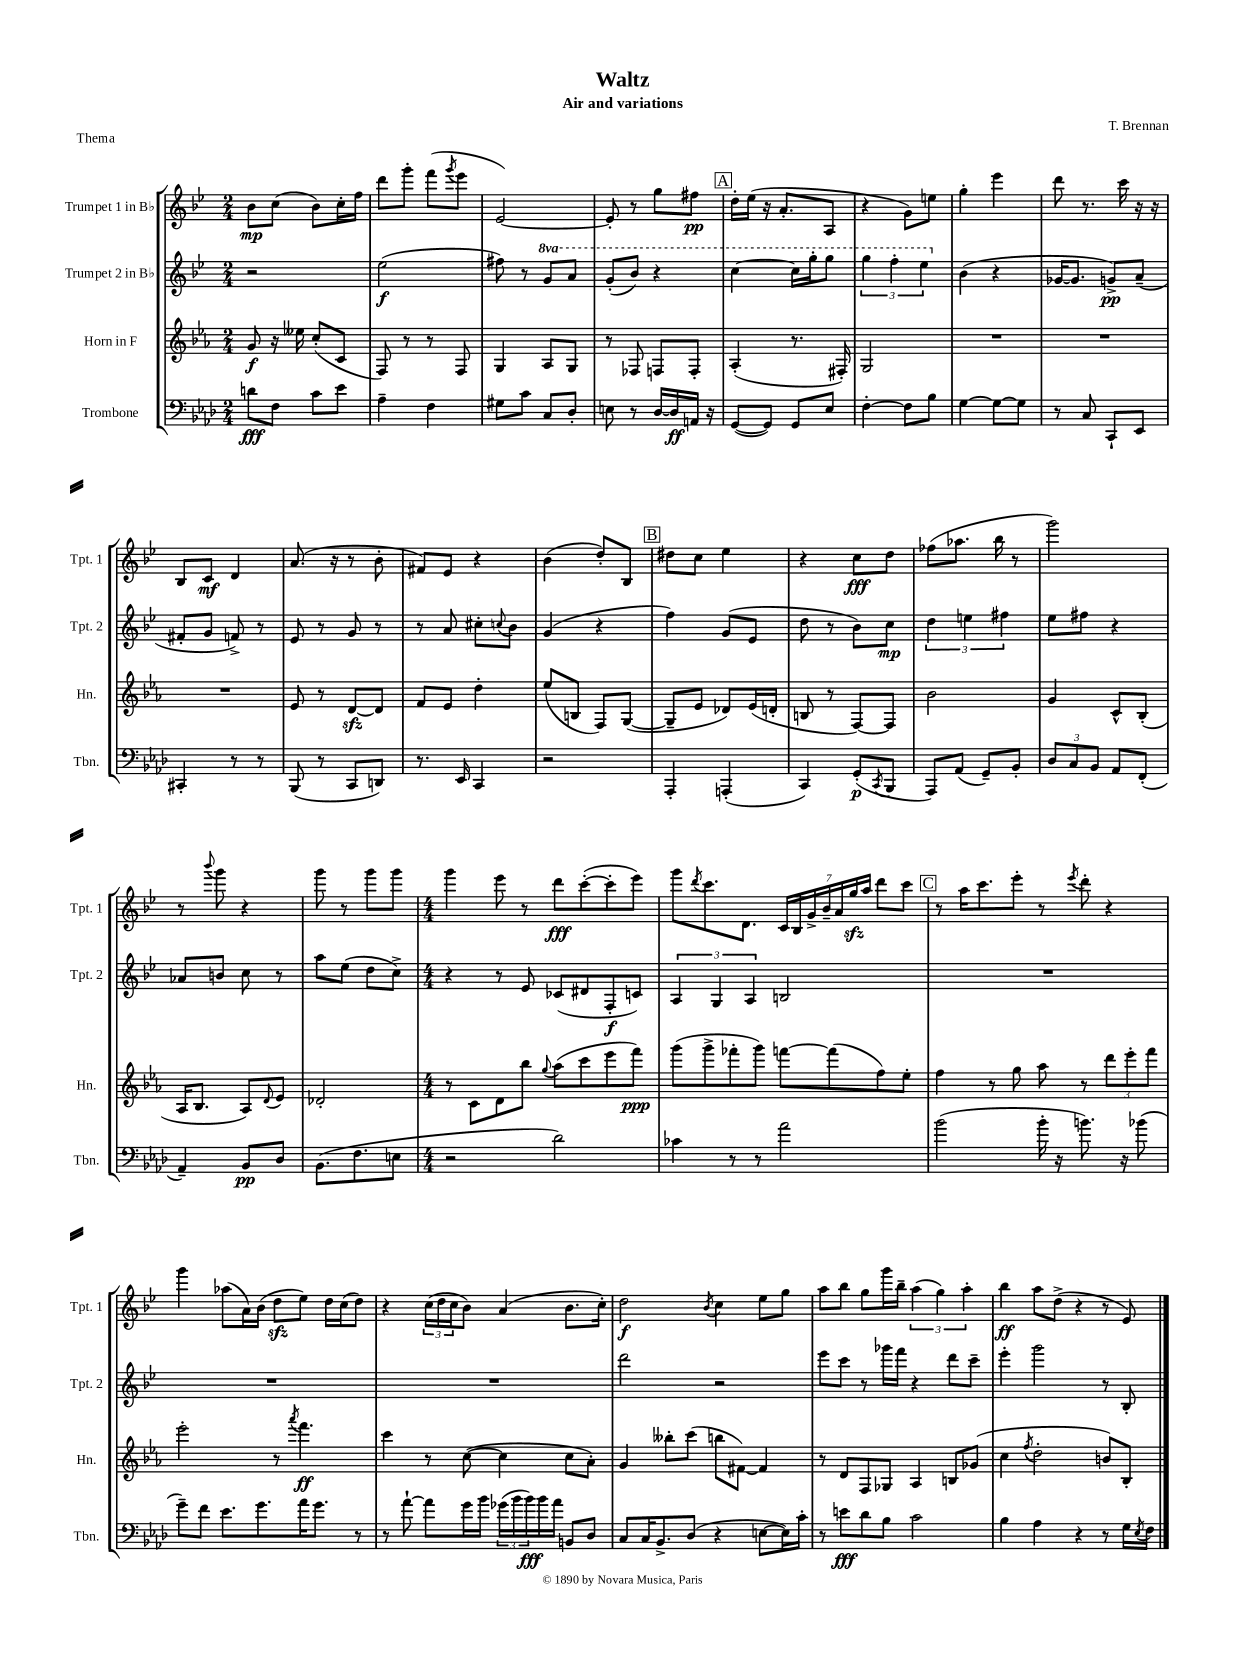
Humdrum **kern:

**kern	**dynam	**kern	**dynam	**kern	**dynam	**kern	**dynam
*part4	*part4	*part3	*part3	*part2	*part2	*part1	*part1
*staff4	*staff4	*staff3	*staff3	*staff2	*staff2	*staff1	*staff1
*I"Trombone	*	*I"Horn in F	*	*I"Trumpet 2 in B♭	*	*I"Trumpet 1 in B♭	*
*I'Tbn.	*	*I'Hn.	*	*I'Tpt. 2	*	*I'Tpt. 1	*
*clefF4	*	*clefG2	*	*clefG2	*	*clefG2	*
*k[b-e-a-d-]	*	*k[b-e-a-]	*	*k[b-e-]	*	*k[b-e-]	*
*M2/4	*	*M2/4	*	*M2/4	*	*M2/4	*
=1	=1	=1	=1	=1	=1	=1	=1
8dn\L	fff	8g/	f	2r	.	8b-\L	mp
8F\J	.	16r	.	.	.	(8cc\J	.
.	.	16ee--X\	.	.	.	.	.
8c\L	.	(8cc'/L	.	.	.	8b-\L)	.
8e-\J	.	8c/J	.	.	.	16cc'\L	.
.	.	.	.	.	.	16ff\JJ	.
=2	=2	=2	=2	=2	=2	=2	=2
4A-~\	.	8F/)	.	(2ee-\	f	8ddd\L	.
.	.	8r	.	.	.	8ggg'\J	.
4F\	.	8r	.	.	.	(8fff\L	.
.	.	.	.	.	.	8qggg/	.
.	.	8F/	.	.	.	8eee-\J	.
=3	=3	=3	=3	=3	=3	=3	=3
8G#X\L	.	4G/	.	8ff#X\)	.	[2e-/)	.
8c\J	.	.	.	8r	.	.	.
*	*	*	*	*8va	*	*	*
8C/L	.	8A-/L	.	8gg/L	.	.	.
8D-'/J	.	8G/J	.	8aa/J	.	.	.
=4	=4	=4	=4	=4	=4	=4	=4
8En\	.	8r	.	(8gg'/L	.	8e-'/]	.
8r	.	8F-X/	.	8bb-/J)	.	8r	.
[16D-/LL	.	8Fn/L	.	4r	.	8gg\L	.
16D-/]	ff	.	.	.	.	.	.
16AAn/JJ	.	8F'/J	.	.	.	8ff#X\J	pp
16r	.	.	.	.	.	.	.
!!LO:REH:place=s1:t=A
=5	=5	=5	=5	=5	=5	=5	=5
([8GG/L	.	(4A-'/	.	[4ccc\	.	16dd'\LL	.
.	.	.	.	.	.	(16ee-\JJ	.
8GG/J])	.	.	.	.	.	16r	.
.	.	.	.	.	.	8.a'/L	.
8GG/L	.	8.r	.	16ccc\LL]	.	.	.
.	.	.	.	16ggg'\J	.	.	.
8E-/J	.	.	.	8ggg\J	.	8A/J	.
.	.	16F#X'/)	.	.	.	.	.
=6	=6	=6	=6	=6	=6	=6	=6
[4F'\	.	2G/	.	6ggg\	.	4r	.
.	.	.	.	6fff'\	.	.	.
8F\L]	.	.	.	.	.	8g\L)	.
.	.	.	.	6eee-\	.	.	.
8B-\J	.	.	.	.	.	8een\J	.
=7	=7	=7	=7	=7	=7	=7	=7
*	*	*	*	*X8va	*	*	*
[4G\	.	2r	.	(4b-\	.	4gg'\	.
8G\L_	.	.	.	4r	.	4eee-\	.
8G\J]	.	.	.	.	.	.	.
=8	=8	=8	=8	=8	=8	=8	=8
8r	.	2r	.	[16g-X/KL	.	8ddd\	.
.	.	.	.	8.g-/J]	.	.	.
8C/	.	.	.	.	.	8.r	.
8CC`/L	.	.	.	8gn^/L)	pp	.	.
.	.	.	.	.	.	16ccc\	.
8EE-/J	.	.	.	(8a~/J	.	16r	.
.	.	.	.	.	.	16r	.
!!LO:LB:g=z
=9	=9	=9	=9	=9	=9	=9	=9
4CC#X'/	.	2r	.	8f#X'/L	.	8B-/L	.
.	.	.	.	8g/J	.	8c/J	mf
8r	.	.	.	8fn^/)	.	4d/	.
8r	.	.	.	8r	.	.	.
=10	=10	=10	=10	=10	=10	=10	=10
(8BBB-/	.	8e-/	.	8e-/	.	(8.a/	.
8r	.	8r	.	8r	.	.	.
.	.	.	.	.	.	16r	.
8CC/L	.	[8dzz/L	.	8g/	.	8r	.
8DDn/J)	.	8d/J]	.	8r	.	8b-'\	.
=11	=11	=11	=11	=11	=11	=11	=11
8.r	.	8f/L	.	8r	.	8f#X/L)	.
.	.	8e-/J	.	8a/	.	8e-/J	.
16EE-/	.	.	.	.	.	.	.
4CC/	.	4dd'\	.	8cc#X'\L	.	4r	.
.	.	.	.	8qqccn/	.	.	.
.	.	.	.	8b-\J	.	.	.
=12	=12	=12	=12	=12	=12	=12	=12
2r	.	(8ee-/L	.	(4g/	.	(4b-\	.
.	.	8Bn/J	.	.	.	.	.
.	.	8F/L)	.	4r	.	8dd'/L)	.
.	.	([8G/J	.	.	.	8B-/J	.
!!LO:REH:place=s1:t=B
=13	=13	=13	=13	=13	=13	=13	=13
4AAA-'/	.	8G~/L]	.	4ff\)	.	8dd#X\L	.
.	.	8e-/J	.	.	.	8cc\J	.
(4AAAn'/	.	8d-X/L)	.	(8g/L	.	4ee-\	.
.	.	(16e-/L	.	8e-/J	.	.	.
.	.	16dn'/JJ	.	.	.	.	.
=14	=14	=14	=14	=14	=14	=14	=14
4CC/)	.	8Bn/	.	8dd\	.	4r	.
.	.	8r	.	8r	.	.	.
(8GG'/L	p	[8F/L)	.	8b-\L)	.	8cc\L	fff
8qCC/	.	.	.	.	.	.	.
8BBB-/J	.	8F/J]	.	8cc\J	mp	8dd\J	.
=15	=15	=15	=15	=15	=15	=15	=15
8AAA-/L)	.	2b-\	.	6dd\	.	(8ff-X\L	.
(8AA-/J	.	.	.	.	.	8.aa-X\J	.
.	.	.	.	6een\	.	.	.
8GG~/L)	.	.	.	.	.	.	.
.	.	.	.	.	.	16bb-\	.
.	.	.	.	6ff#X\	.	.	.
8BB-'/J	.	.	.	.	.	8r	.
=16	=16	=16	=16	=16	=16	=16	=16
12D-/L	.	4g/	.	8ee-\L	.	2ggg\)	.
12C/	.	.	.	.	.	.	.
.	.	.	.	8ff#X\J	.	.	.
12BB-/J	.	.	.	.	.	.	.
8AA-/L	.	8c^^/L	.	4r	.	.	.
(8FF'/J	.	(8B-'/J	.	.	.	.	.
!!LO:LB:g=z
=17	=17	=17	=17	=17	=17	=17	=17
4AA-~/)	.	16A-/KL	.	8a-X/L	.	8r	.
.	.	8.B-/J	.	.	.	.	.
.	.	.	.	.	.	8qqbbb-/	.
.	.	.	.	8bn/J	.	8ggg\	.
8BB-/L	pp	8A-/L)	.	8cc\	.	4r	.
.	.	8qqd/	.	.	.	.	.
8D-/J	.	8e-/J	.	8r	.	.	.
=18	=18	=18	=18	=18	=18	=18	=18
(8.BB-\L	.	2d-X'/	.	8aa\L	.	8ggg\	.
.	.	.	.	(8ee-\J	.	8r	.
8.F\	.	.	.	.	.	.	.
.	.	.	.	8dd\L	.	8ggg\L	.
8En\J	.	.	.	8cc^\J)	.	8ggg\J	.
=19	=19	=19	=19	=19	=19	=19	=19
*M4/4	*	*M4/4	*	*M4/4	*	*M4/4	*
2r	.	8r	.	4r	.	4ggg\	.
.	.	8c\L	.	.	.	.	.
.	.	8d\	.	8r	.	8eee-\	.
.	.	8bb-\J	.	8e-/	.	8r	.
.	.	8qqgg/	.	.	.	.	.
2d-\)	.	(8aa-\L	.	(8c-X/L	.	8ddd\L	fff
.	.	8ccc\	.	8d#X/	.	([8ccc'\	.
.	.	8eee-\	.	8F'/	f	8ccc'\]	.
.	.	8fff\J)	ppp	8cn/J)	.	8eee-\J)	.
=20	=20	=20	=20	=20	=20	=20	=20
4c-X\	.	(8ggg\L	.	6A/	.	8ggg\L	.
.	.	.	.	.	.	8qddd/	.
.	.	8ggg^\	.	.	.	8.ccc\	.
.	.	.	.	6G/	.	.	.
8r	.	8fff-X'\	.	.	.	.	.
.	.	.	.	.	.	8.d\J	.
.	.	.	.	6A/	.	.	.
8r	.	8ggg\J)	.	.	.	.	.
2a-\	.	[8fffn\L	.	2Bn/	.	28c/LL	.
.	.	.	.	.	.	28B-/	.
.	.	.	.	.	.	28g^/	.
.	.	.	.	.	.	28b-~/	.
.	.	(8fff\]	.	.	.	.	.
.	.	.	.	.	.	28a/	.
.	.	.	.	.	.	28ggzz/	.
.	.	.	.	.	.	28aa/JJ	.
.	.	8ff\)	.	.	.	8ddd\L	.
.	.	8ee-'\J	.	.	.	8ccc\J	.
!!LO:REH:place=s1:t=C
=21	=21	=21	=21	=21	=21	=21	=21
(2b-\	.	4ff\	.	1r	.	8r	.
.	.	.	.	.	.	16aa\KL	.
.	.	.	.	.	.	8.ccc\	.
.	.	8r	.	.	.	.	.
.	.	8gg\	.	.	.	8eee-'\J	.
16b-'\	.	8aa-\	.	.	.	8r	.
16r	.	.	.	.	.	.	.
.	.	.	.	.	.	8qeee-/	.
8.bn\)	.	8r	.	.	.	8ddd'\	.
.	.	12ddd\L	.	.	.	4r	.
16r	.	.	.	.	.	.	.
.	.	12eee-'\	.	.	.	.	.
(8b-X\	.	.	.	.	.	.	.
.	.	12fff\J	.	.	.	.	.
!!LO:LB:g=z
=22	=22	=22	=22	=22	=22	=22	=22
8g~\L)	.	2eee-'\	.	1r	.	4ggg\	.
8f\J	.	.	.	.	.	.	.
8.e-\L	.	.	.	.	.	(8aa-X\L	.
.	.	.	.	.	.	16a\L)	.
8.g\	.	.	.	.	.	(16b-\JJ	.
.	.	8r	.	.	.	8ddzz\L	.
.	.	8qaaa-/	.	.	.	.	.
16a-\K	.	4.fff\	ff	.	.	8ee-\J)	.
8.g\J	.	.	.	.	.	.	.
.	.	.	.	.	.	16dd\LL	.
.	.	.	.	.	.	(16cc\J	.
8r	.	.	.	.	.	8dd\J)	.
=23	=23	=23	=23	=23	=23	=23	=23
8r	.	4ccc\	.	1r	.	4r	.
[8a-`\	.	.	.	.	.	.	.
8a-\L]	.	8r	.	.	.	(24cc\LL	.
.	.	.	.	.	.	24dd\	.
.	.	.	.	.	.	24cc\J	.
16g\L	.	([8cc\	.	.	.	8b-\J)	.
16b-\JJ	.	.	.	.	.	.	.
(24g-X\LL	.	4cc\]	.	.	.	(4a/	.
24b-\	.	.	.	.	.	.	.
24b-\)	fff	.	.	.	.	.	.
16b-\	.	.	.	.	.	.	.
16a-\JJ	.	.	.	.	.	.	.
8BBn/L	.	8cc\L	.	.	.	8.b-\L	.
8D-/J	.	8a-'\J)	.	.	.	.	.
.	.	.	.	.	.	16cc'\Jk)	.
=24	=24	=24	=24	=24	=24	=24	=24
8C/L	.	4g/	.	2ddd\	.	2dd\	f
16C/K	.	.	.	.	.	.	.
8.BB-^/	.	.	.	.	.	.	.
.	.	8bb--X'\L	.	.	.	.	.
(8D-/J	.	(8ccc\J	.	.	.	.	.
.	.	.	.	.	.	8qb-/	.
4r	.	8bbn\L	.	2r	.	4cc\	.
.	.	[8f#X\J)	.	.	.	.	.
[8En\L	.	4f#/]	.	.	.	8ee-\L	.
16E\L])	.	.	.	.	.	8gg\J	.
16c'\JJ	.	.	.	.	.	.	.
=25	=25	=25	=25	=25	=25	=25	=25
8r	.	8r	.	8eee-\L	.	8aa\L	.
8en\L	fff	8d/L	.	8ccc\J	.	8bb-\J	.
8d-\	.	8F/	.	8r	.	8gg\L	.
8B-\J	.	8G-X/J	.	16ggg-X\LL	.	16ggg\L	.
.	.	.	.	16fff\JJ	.	16bb-~\JJ	.
2c\	.	4A-/	.	4r	.	(6aa\	.
.	.	.	.	.	.	6gg\)	.
.	.	8Bn/L	.	8ddd\L	.	.	.
.	.	.	.	.	.	6aa'\	.
.	.	(8g-X/J	.	8ccc~\J	.	.	.
=26	=26	=26	=26	=26	=26	=26	=26
4B-\	.	4cc\	.	4eee-'\	.	4bb-\	ff
.	.	8qff/	.	.	.	.	.
4A-\	.	2dd'\	.	2ggg\	.	8aa\L	.
.	.	.	.	.	.	(8dd^\J	.
4r	.	.	.	.	.	4r	.
8r	.	8bn/L)	.	8r	.	8r	.
16G\LL	.	8B-'/J	.	8B-'/	.	8e-/)	.
8qE-/	.	.	.	.	.	.	.
16F\JJ	.	.	.	.	.	.	.
==	==	==	==	==	==	==	==
*-	*-	*-	*-	*-	*-	*-	*-
